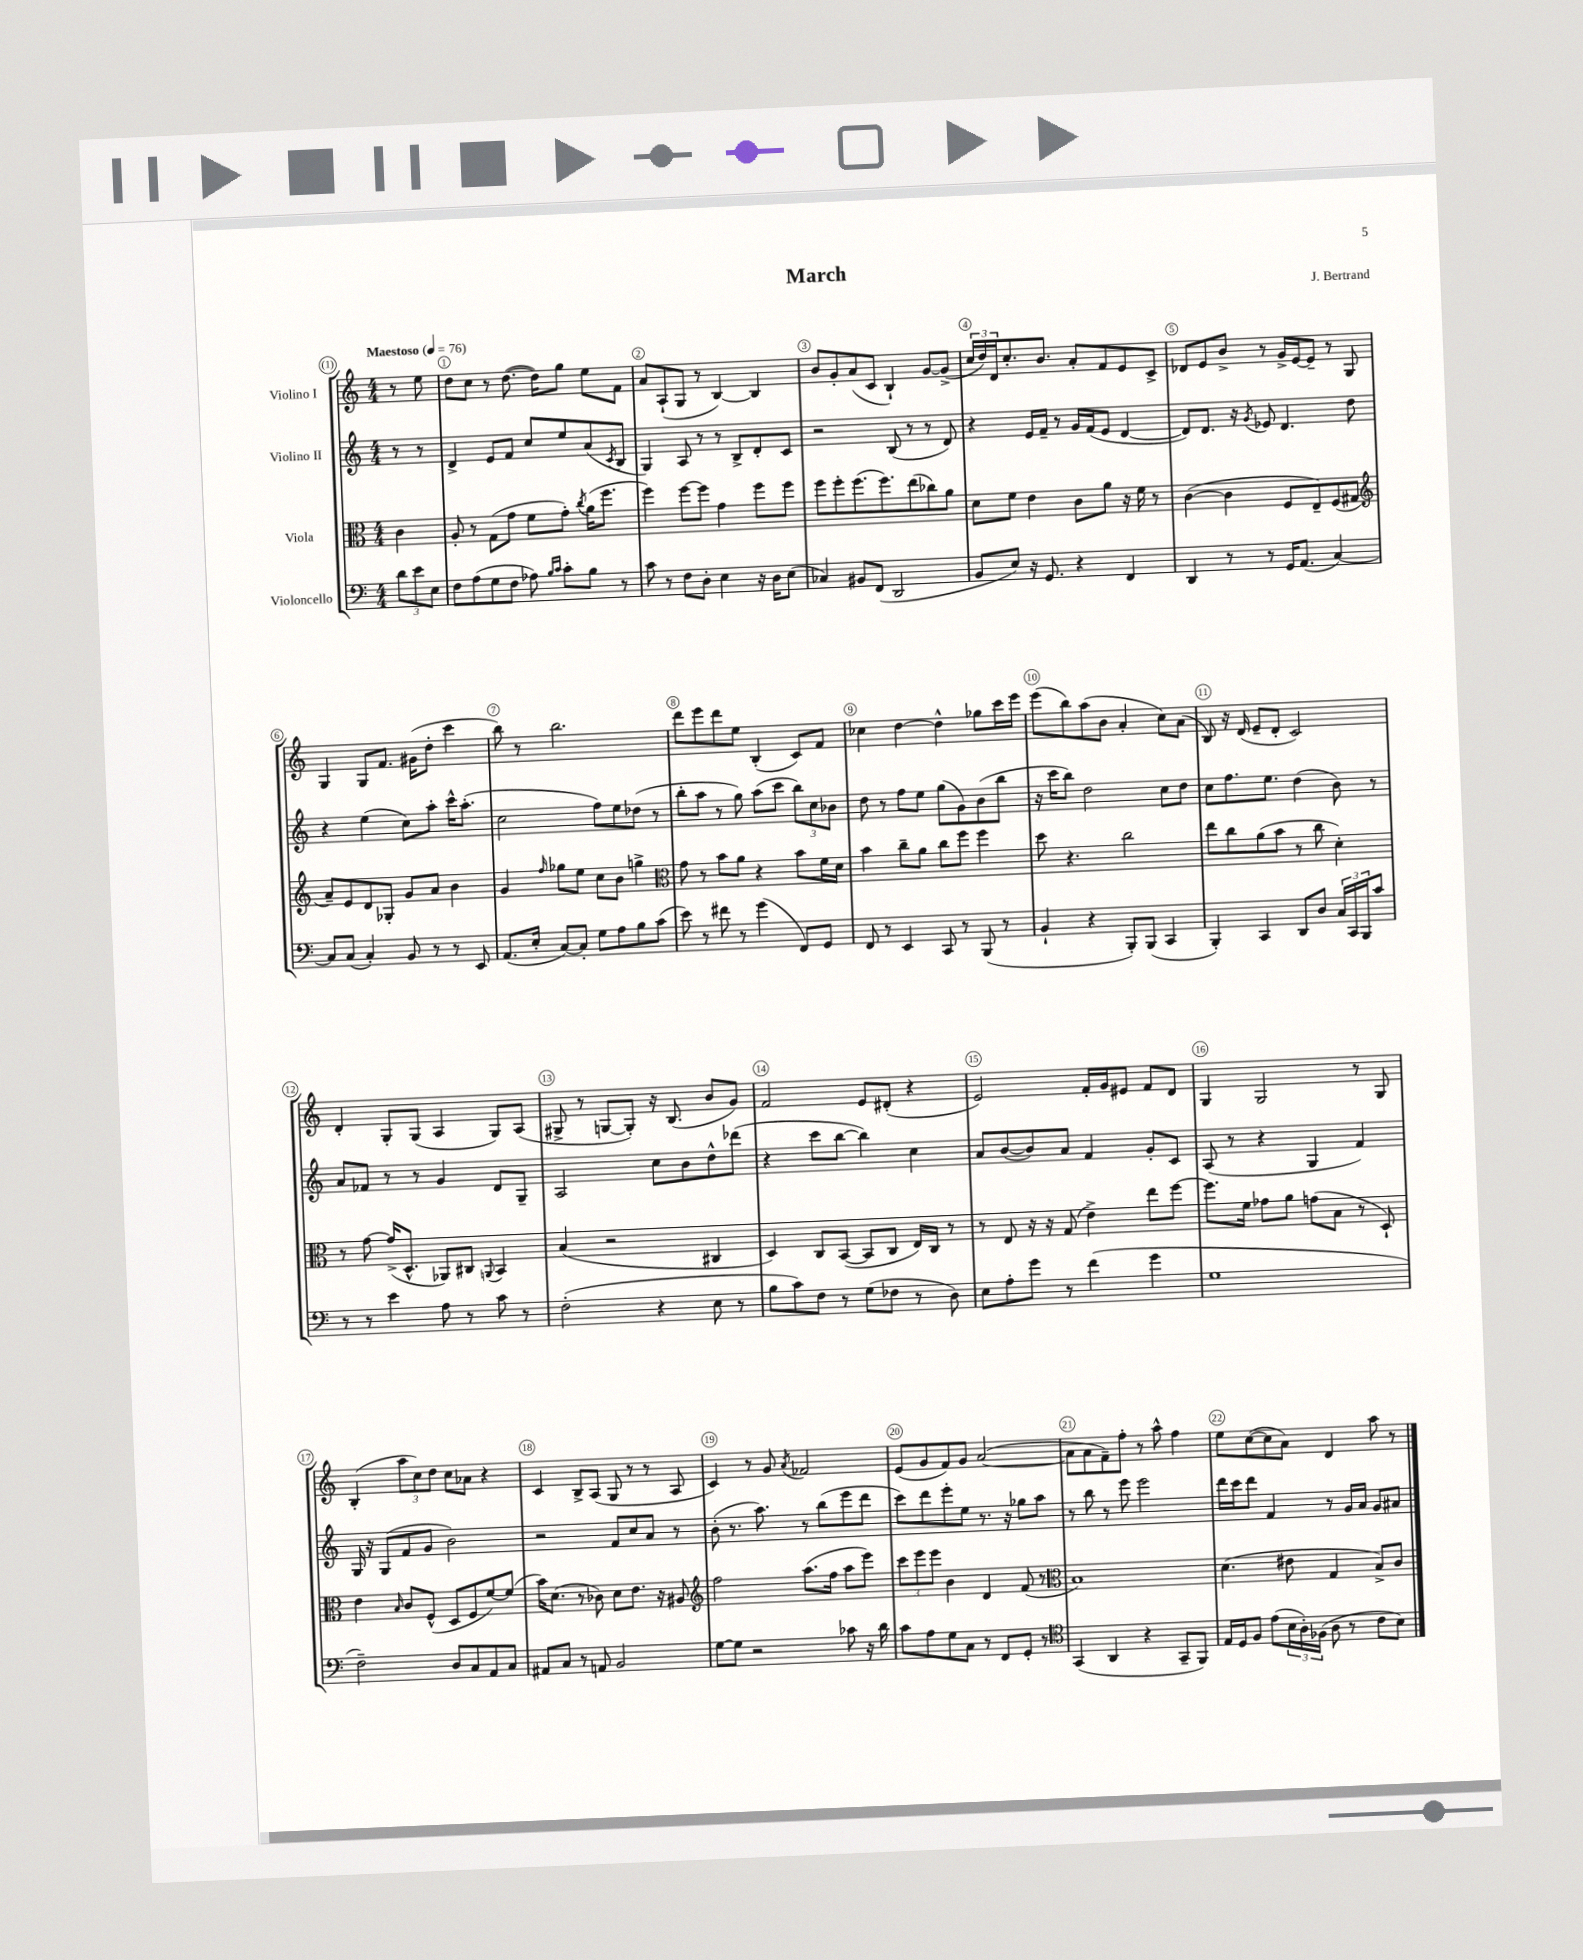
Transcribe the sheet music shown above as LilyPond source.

\header { title = "March" composer = "J. Bertrand" }
<<
\new StaffGroup <<
\new Staff = "s0" \with { instrumentName = "Violino I" } {
    \clef treble \key c \major \numericTimeSignature \time 4/4 \partial 4 \tempo "Maestoso" 4 = 76
    r8 e''8 |
    d''8 c''8 r8 d''8.~( d''16) g''8 e''8 f'8 |
    a'8 a8-!( g8 r8 b4~) b4 |
    b'8 g'8-. a'8( c'8 b4-!) g'8~ g'8->( |
    \tuplet 3/2 { c''16 d''16) d'16 } c''8.-. b'8. a'8-. f'8 e'8 c'8-> |
    des'8 e'8 b'8-> r8 g'16-> e'16~ e'8-- r8 g8 |
    g4 g8 f'8. gis'16( d''8-. c'''4 |
    b''8) r8 b''2. |
    d'''8 e'''8 d'''8 e''8 b4-.( c'8) f'8 |
    ces''4 d''4~ d''4-^ ges''8 c'''16 e'''16 |
    e'''8( b''8) a''8( b'8 a'4-. c''8) a'8( |
    b8) r16 d'16( e'8-- d'8-. c'2) |
    d'4-. g8-. g8( a4 g8) a8( |
    gis8-> r8 g8~ g8-.) r16 b8.( b'8 g'8) |
    f'2 e'8 dis'8-.( r4 |
    e'2) f'16-. g'16 eis'8 f'8 d'8 |
    g4 g2 r8 g8 |
    b4-.( \tuplet 3/2 { a''8 c''8) d''8 } c''8 aes'8 r4 |
    c'4 b8-> a8( g8 r8 r8 a8 |
    c'4) r8 g'8 \acciaccatura { a'8 } fes'2 |
    e'8( g'8 f'8) g'8 a'2~( |
    a'8 a'8 f'8--) f''8-. r8 a''8-^ f''4 |
    e''8 c''8~( c''8 a'8) d'4 a''8 r8 \bar "|." |
}
\new Staff = "s1" \with { instrumentName = "Violino II" } {
    \clef treble \key c \major \numericTimeSignature \time 4/4 \partial 4
    r8 r8 |
    d'4-> e'8 f'8 c''8 e''8 a'8( \acciaccatura { c'8 } b8 |
    g4) a8 r8 r8 b8-> d'8-. c'8 |
    r2 b8( r8 r8 d'8) |
    r4 e'16 f'16-- r8 g'16 f'16( e'8 d'4~ |
    d'8) d'8. r16 \acciaccatura { g'8 } ees'8 d'4. d''8 |
    r4 e''4( c''8) a''8-. c'''16-^ a''8.-.( |
    c''2 f''8) e''8 des''8( r8 |
    b''8-. a''8 r8 g''8) a''8( c'''8 \tuplet 3/2 { b''8) c''8 bes'8 } |
    d''8 r8 f''8 e''8 g''8( g'8) b'8( b''8 |
    r16 c'''16 b''8) d''2 c''8 d''8 |
    c''8 f''8. e''8. d''4( b'8) r8 |
    a'8 fes'8 r8 r8 g'4 d'8 g8-- |
    a2 c''8 b'8 d''8-^ des'''8( |
    r4 c'''8 b''8~ b''4) c''4 |
    a'8 b'8~( b'8) a'8 f'4 g'8-. c'8 |
    a8( r8 r4 g4 f'4) |
    g16 r16 g8( f'8 g'8 b'2) |
    r2 f'8 c''8 a'8 r8 |
    b'8-.( r8. a''8.) r8 b''8( e'''8 d'''8 |
    c'''8) d'''8 e'''8-. e''8 r8. r16 ges''8 a''8 |
    r8 b''8 r8 e'''8 e'''2 |
    d'''16 c'''16 d'''8 f'4 r8 g'16 a'16 g'8 ais'8 \bar "|." |
}
\new Staff = "s2" \with { instrumentName = "Viola" } {
    \clef alto \key c \major \numericTimeSignature \time 4/4 \partial 4
    c'4 |
    a8-. r8 g8( g'8 f'8 g'8-.) \acciaccatura { c''8 } a'16( f''8. |
    f''4) f''8~ f''8 g'4 f''8 f''8 |
    f''8 f''8-. f''8.( f''8.) e''8( ces''8) a'8 |
    d'8 f'8 e'4 c'8 a'8 r16 f'16 r8 |
    c'4~( c'4 f8 e8--) f8( gis8 |
    \clef treble a'8--) e'8 d'8 ges8-. g'8 a'8 b'4 |
    g'4 \grace { f''16 } ges''8 e''8 c''8 b'8 g''4-> |
    \clef alto g'8 r8 b'8 a'8 r4 b'8 f'16 d'16 |
    b'4 c''8-- a'8 c''8 f''8 f''4 |
    d''8 r4. c''2 |
    e''8 c''8 a'8( b'8 r8 c''8 d'4-.) |
    r8 g'8~ g'16->( d8.-^ aes,8) cis8 \appoggiatura { a,8 } b,4 |
    b4( r2 cis4 |
    d4) c8 b,8~( b,8 c8 e16) c16 r8 |
    r8 e8 r16 r16 g8( e'4->) e''8 f''8~ |
    f''8. f'16 ges'8 a'8 g'8( b8 r8 d8-!) |
    e'4 \grace { b16 } c'8 f8-^( d8 f8 f'8~) f'8( |
    b'16) d'8.( r8 ces'8) d'8 e'8. r16 ais8 |
    \clef treble f''2 a''8.( f''16 a''8 e'''8) |
    \tuplet 3/2 { c'''8 e'''8 e'''8 } b'4 d'4 f'8( r8 |
    \clef alto b1) |
    d'4.( eis'8 g4 b8->) c'8 \bar "|." |
}
\new Staff = "s3" \with { instrumentName = "Violoncello" } {
    \clef bass \key c \major \numericTimeSignature \time 4/4 \partial 4
    \tuplet 3/2 { d'8 e'8 e8 } |
    f8 a8( g8 f8 aes8) \grace { b16 c'16 } c'8-. b8 r8 |
    c'8 r8 f8 d8-. e4 r16 d16 e8( |
    ces4) bis,8 f,8( d,2 |
    b,8 e8) r16 g,8. r4 f,4 |
    d,4 r8 r8 g,16 a,8.( c4~) |
    c8 c8( c4-.) b,8 r8 r8 e,8 |
    a,8.( e16-. c8~) c8-. g8 a8 b8 c'8( |
    e'8) r8 fis'8 r8 g'4( f,8) g,8 |
    f,8 r8 e,4 c,8 r8 b,,8( r8 |
    b,4-! r4 b,,8-.) b,,8( c,4 |
    b,,4-.) c,4 d,8 d8 \tuplet 3/2 { c16 c,16 b,,16 } c'8 |
    r8 r8 e'4 a8 r8 c'8 r8 |
    f2-.( r4 e8 r8 |
    b8 c'8) f8 r8 g8( fes8 r8 d8) |
    e8 a8-. g'8 r8 f'4( g'4 |
    g1 |
    f2--) d8 c8 a,8 c8 |
    ais,8 c8 r8 a,8 b,2 |
    g8~ g8 r2 ces'8 r16 d'16 |
    c'8 a8 g8 c8 r8 f,8 g,8-. r8 |
    \clef tenor g,4( a,4 r4 g,8-- f,8) |
    e16 d16 f8 e'8( \tuplet 3/2 { b16 a16-.) fes16( } a8 r8 c'8 b8) \bar "|." |
}
>>
>>
\layout { \context { \Score \override BarNumber.break-visibility = ##(#f #t #t) barNumberVisibility = #all-bar-numbers-visible \override BarNumber.stencil = #(make-stencil-circler 0.1 0.3 ly:text-interface::print) } }
